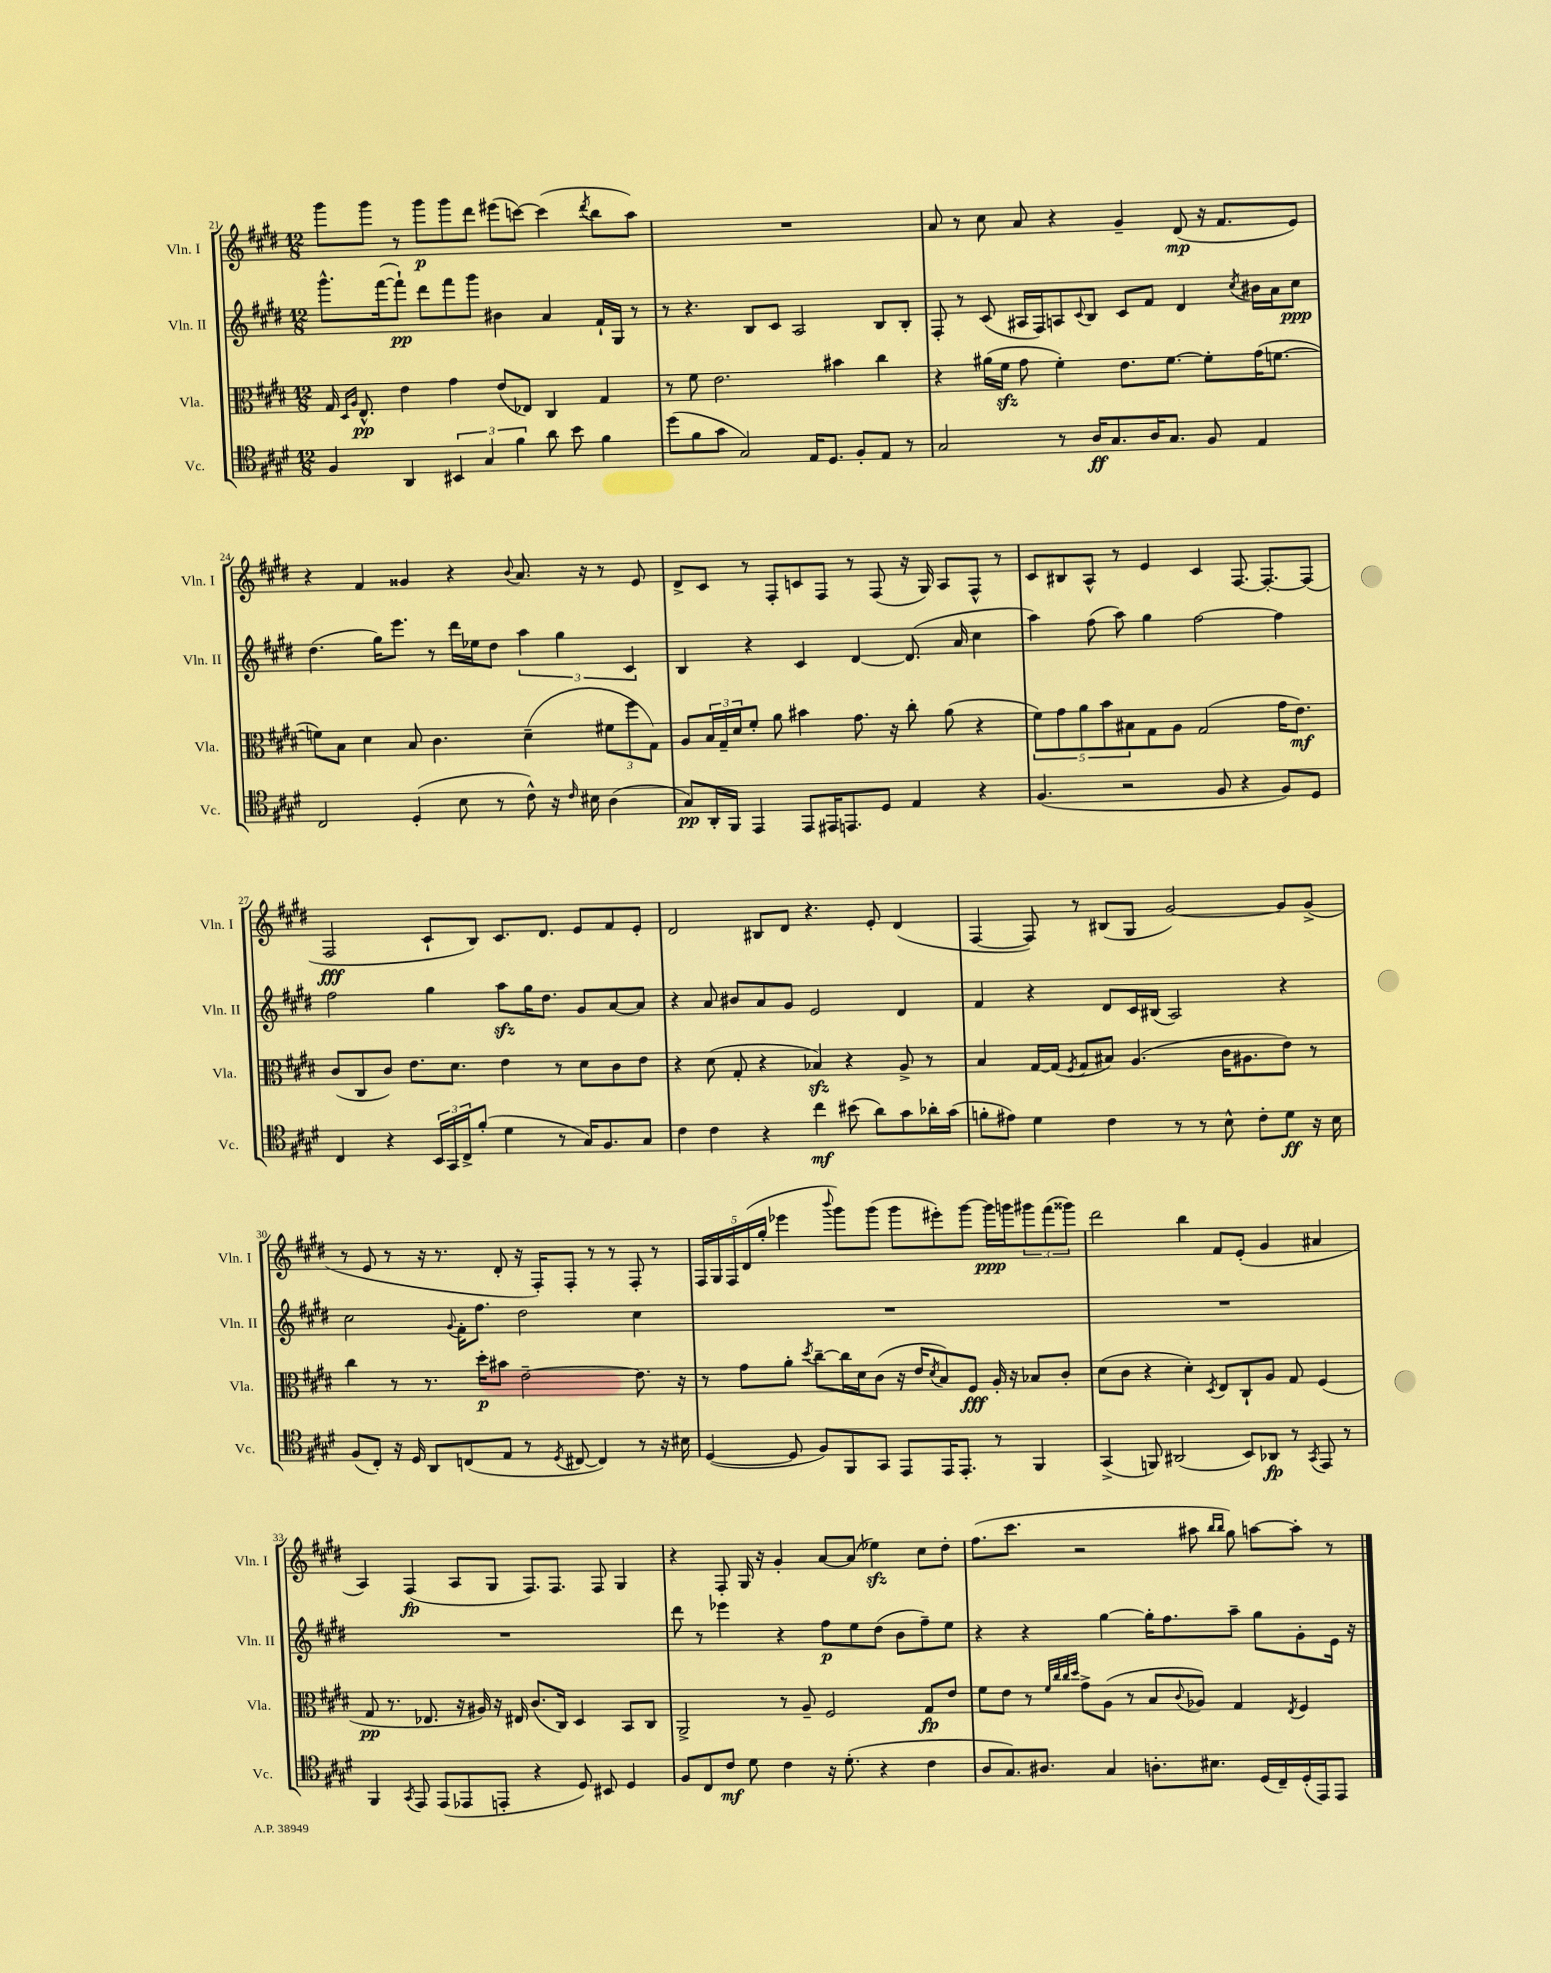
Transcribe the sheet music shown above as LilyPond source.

<<
\new StaffGroup <<
\new Staff = "s0" \with { instrumentName = "Vln. I" shortInstrumentName = "Vln. I" } {
    \clef treble \key e \major \numericTimeSignature \time 12/8
    gis'''8 gis'''8 r8 gis'''8\p gis'''8 dis'''8 eis'''8( c'''8~) c'''4( \acciaccatura { dis'''8 } b''8 a''8) |
    R1. |
    a'8 r8 cis''8 a'8 r4 gis'4-- dis'8\mp( r16 fis'8. e'8) |
    r4 fis'4 gisis'4 r4 \appoggiatura { b'8 } a'8. r16 r8 e'8 |
    dis'8-> cis'8 r8 fis8-. c'8 fis8 r8 fis8( r16 gis16) a8 fis8-^ r8 |
    cis'8 bis8 a8-^ r8 e'4 cis'4 fis8.~ fis8.~-. fis8( |
    fis2\fff cis'8-! b8) cis'8. dis'8. e'8 fis'8 e'8-. |
    dis'2 bis8 dis'8 r4. e'8-. dis'4( |
    fis4~ fis8) r8 bis8( gis8 gis'2~) gis'8 gis'8->( |
    r8 e'8 r8 r16 r8. dis'8-. r16 fis16-.) fis8-. r8 r8 fis8-. r8 |
    \tuplet 5/4 { fis16 gis16 fis16 dis'16( gis''16-. } ees'''4 \appoggiatura { b'''8 } gis'''8) gis'''8( gis'''8 eis'''8-.) gis'''8~ gis'''16\ppp g'''16 \tuplet 3/2 { gis'''8 fis'''8( gisis'''8) } |
    dis'''2 b''4 fis'8 e'8-.( gis'4 ais'4 |
    a4) fis4\fp( a8 gis8 fis8.) fis8. fis8 gis4 |
    r4 fis8-. gis16 r16 gis'4-. a'8~ a'8( ees''4\sfz) cis''8 dis''8-. |
    fis''8.( cis'''8. r2 ais''8 \grace { b''16 b''16 } gis''8) a''8~ a''8-. r8 \bar "|." |
}
\new Staff = "s1" \with { instrumentName = "Vln. II" shortInstrumentName = "Vln. II" } {
    \clef treble \key e \major \numericTimeSignature \time 12/8
    gis'''8.-^ fis'''16~( fis'''8-!\pp) dis'''8 fis'''8 gis'''8 bis'4 a'4 fis'16-! gis16 r8 |
    r8 r4. b8 cis'8 a2 b8 b8-. |
    fis8-. r8 cis'8( ais16 fis16) a8 \appoggiatura { cis'8 } b8 cis'8 fis'8 dis'4 \acciaccatura { cis''8 } bis'16 a'16 cis''8\ppp |
    dis''4.( gis''16) e'''8. r8 dis'''16 ees''16 dis''8 \tuplet 3/2 { a''4 gis''4 cis'4 } |
    b4 r4 cis'4 dis'4~ dis'8.( a'16 cis''4 |
    a''4) fis''8( a''8) gis''4 fis''2~ fis''4 |
    fis''2 gis''4 a''8\sfz gis''16 dis''8. gis'8 a'8~ a'8 |
    r4 a'8 bis'8 a'8 gis'8 e'2 dis'4 |
    fis'4 r4 dis'8 cis'16 bis16( a2) r4 |
    cis''2 \appoggiatura { gis'8 } fis'16-. fis''8. dis''2 cis''4 |
    R1. |
    R1. |
    R1. |
    dis'''8 r8 ees'''4 r4 fis''8\p e''8 dis''8( b'8 fis''8--) e''8 |
    r4 r4 gis''4~ gis''16-. fis''8. a''8-- gis''8 gis'8-. e'16 r16 \bar "|." |
}
\new Staff = "s2" \with { instrumentName = "Vla." shortInstrumentName = "Vla." } {
    \clef alto \key e \major \numericTimeSignature \time 12/8
    gis16 \grace { dis16 a16 } e8.-^\pp e'4 gis'4 e'8( ees8) cis4 gis4 |
    r8 fis'8 e'2. bis'4 cis''4 |
    r4 ais'16( fis'16\sfz gis'8 fis'4-.) e'8. fis'8.~ fis'8-. gis'16( f'8.~ |
    f'8) b8 dis'4 b8 cis'4. dis'4--( \tuplet 3/2 { fis'8 fis''8 gis8) } |
    a8 \tuplet 3/2 { b16 gis16-- dis'16 } fis'8-. a'8 bis'4 gis'8. r16 cis''8-. a'8( r4 |
    \tuplet 5/4 { fis'8) gis'8 a'8 b'8 bis8 } gis8 a8 gis2( gis'16 e'8.\mf) |
    cis'8( cis8 cis'8) e'8. dis'8. e'4 r8 dis'8 cis'8 e'8 |
    r4 dis'8( gis8-. r4 bes4\sfz) r4 a8-> r8 |
    b4 gis16~ gis16( \acciaccatura { fis8 } gis8 bis8) a4.( cis'16 ais8. e'8) r8 |
    cis''4 r8 r8. dis''16-.\p bis'8 e'2~-- e'8. r16 |
    r8 gis'8 a'8-. \acciaccatura { dis''8 } cis''8~-- cis''16 dis'16 cis'8( r16 e'16 \acciaccatura { dis'8 } b8) fis8\fff a16-. r16 bes8 cis'8-. |
    dis'8( cis'8 r4 dis'4-.) \acciaccatura { dis8 } e8 cis8-! a8 gis8 fis4( |
    gis8\pp r8. ees8. r16 ais16) r16 eis16 cis'8.( cis16) dis4 b,8 cis8 |
    a,2-> r8 a8-- fis2 gis8\fp e'8 |
    fis'8 e'8 r8 \grace { fis'32 cis''32 cis''32 dis''32 } gis'8-> a8( r8 b8 \appoggiatura { cis'8 } aes8) gis4 \acciaccatura { e8 } fis4 \bar "|." |
}
\new Staff = "s3" \with { instrumentName = "Vc." shortInstrumentName = "Vc." } {
    \clef tenor \key e \major \numericTimeSignature \time 12/8
    fis4 a,4 \tuplet 3/2 { bis,4 gis4 fis'4 } a'8 b'8 fis'4 |
    dis''8( fis'8 gis'8 gis2) e16 dis8. fis8-. e8 r8 |
    gis2 r8 a16\ff gis8. a16 gis8. fis8 e4 |
    cis2 dis4-.( b8 r8 cis'8-^) r16 \grace { cis'16 } bis16 a4( |
    gis8\pp) a,16-. fis,16 e,4 e,8 eis,16 e,8. dis8 e4 r4 |
    fis4.( r2 fis8 r4 fis8) dis8 |
    cis4 r4 \tuplet 3/2 { b,16 gis,16 cis16-> } fis'8-.( dis'4 r8 gis16) fis8. gis8 |
    cis'4 cis'4 r4 cis''4\mf bis'8( a'8) gis'8 aes'16-. gis'16( |
    f'8-. eis'8) dis'4 cis'4 r8 r8 b8-^ cis'8-. dis'8\ff r16 b16 |
    fis8( cis8-.) r16 dis16 a,8 c8( e8 r8 \acciaccatura { dis8 } cis8~ cis4) r8 r16 bis16 |
    dis4~( dis8 fis8) fis,8 gis,8 e,8 e,16 e,8.-. r8 fis,4 |
    gis,4->( f,8) ais,2( b,8) aes,8\fp r8 \acciaccatura { gis,8 } e,8 r8 |
    fis,4 \acciaccatura { gis,8 } e,8 e,8( ees,8 e,8-. r4 dis8) bis,8 dis4 |
    fis8 cis8 cis'8\mf dis'8 cis'4 r16 dis'8.-.( r4 cis'4 |
    a8 gis8.) ais8. gis4 a8.-. bis8. dis16( cis16--) dis16-.( e,16) e,8 \bar "|." |
}
>>
>>
\layout { \context { \Score currentBarNumber = #21 } }
